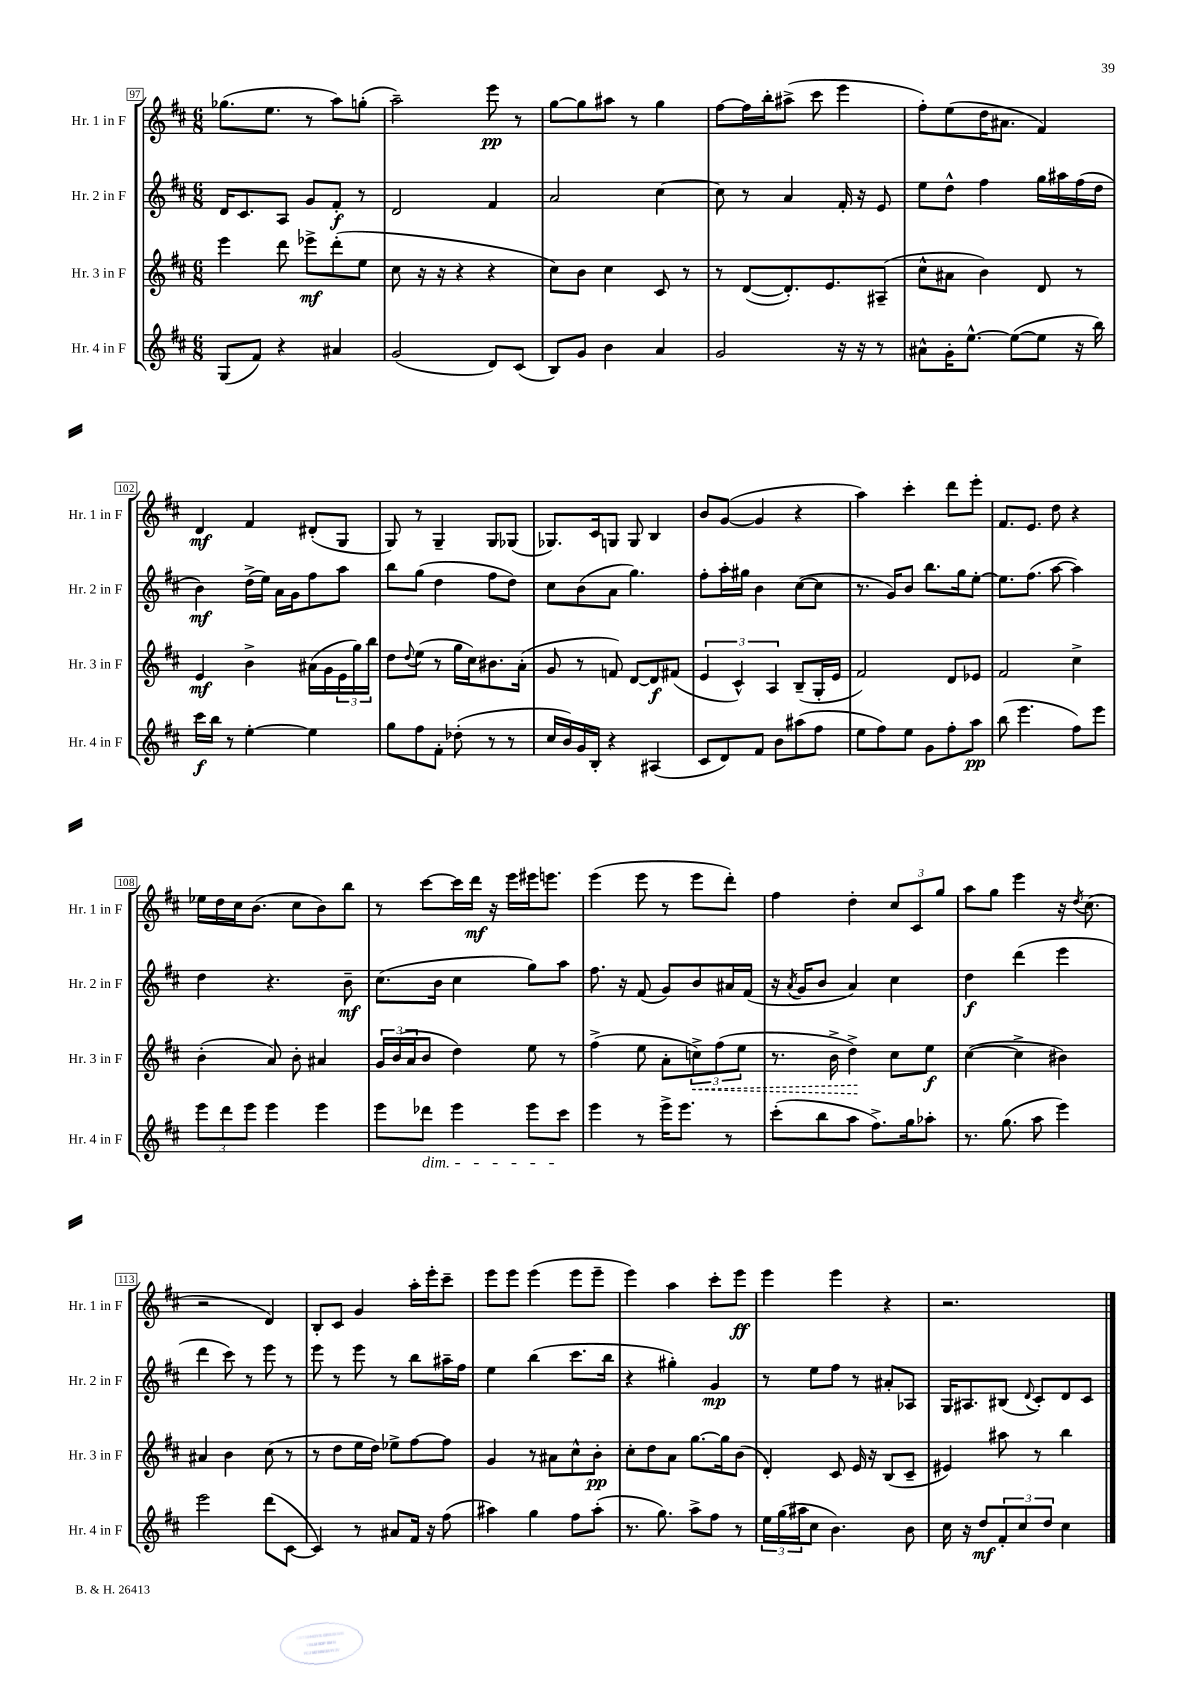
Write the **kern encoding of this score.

**kern	**kern	**kern	**kern
*staff4	*staff3	*staff2	*staff1
*clefG2	*clefG2	*clefG2	*clefG2
*k[f#c#]	*k[f#c#]	*k[f#c#]	*k[f#c#]
*M6/8	*M6/8	*M6/8	*M6/8
(8G/L	4eee\	16d/LK	(8.gg-\L
.	.	8.c#/	.
8f#/J)	.	.	.
.	.	.	8.ee\J
4r	8ddd\	8A/J	.
.	8eee-^\L	8g/L	8r
4a#/	(8ddd'\	8f#'/J	8aa\L)
.	8ee\J	8r	(8gg'\J
=	=	=	=
(2g/	8cc#\	2d/	2aa~\)
.	16r	.	.
.	16r	.	.
.	4r	.	.
8d/L)	4r	4f#/	8eee\
(8c#/J	.	.	8r
=	=	=	=
8B/L)	8cc#\L)	2a/	[8gg\L
8g/J	8b\J	.	8gg\]
4b\	4cc#\	.	8aa#\J
.	.	.	8r
4a/	8c#/	[4cc#\	4gg\
.	8r	.	.
=	=	=	=
2g/	8r	8cc#\]	[8ff#\L
.	([8d/L	8r	16ff#\]L
.	.	.	16bb'\J
.	8.d'/])	4a/	(8aa#^\J
.	.	.	8ccc#\
.	8.e/	.	.
16r	.	16f#'/	4eee\
16r	.	16r	.
8r	(8A#~/J	8e/	.
=	=	=	=
8a#^^\L	8cc#^^\L	8ee\L	8ff#'\L)
16g'\K	8a#\J	8dd^^\J	(8ee\
[8.ee^^\J	.	.	.
.	4b\)	4ff#\	16dd\K
.	.	.	8.a#\J
(8ee\_L	.	.	.
8ee\]J	8d/	16gg\LL	4f#/)
.	.	16aa#\	.
16r	8r	(16ff#\	.
16bb\)	.	16dd\JJ	.
=	=	=	=
16ccc#\LL	4e/	4b\)	4d/
16bb\JJ	.	.	.
8r	.	.	.
[4ee'\	4b^\	(16dd^\LL	4f#/
.	.	16ee\JJ)	.
.	.	16a\LL	.
.	.	16g\J	.
4ee\]	(16a#\LL	8ff#\	(8d#'/L
.	16g\	.	.
.	24e\	8aa\J	8G/J
.	24gg\)	.	.
.	24bb\JJ	.	.
=	=	=	=
8gg\L	8dd\L	8bb\L	8G/)
.	8qqdd/	.	.
8ff#\	(8ee\J	(8gg\J	8r
8f#'\J	8r	4dd\	4G~/
(8dd-'\	16gg\LL	.	.
.	16cc#\J)	.	.
8r	8.b#\	8ff#\L	8G/L
8r	.	8dd\J)	(8G-/J
.	(16a'\Jk	.	.
=	=	=	=
16cc#/LL	8g/	8cc#\L	8.G-/L)
16b/)	.	.	.
16g/	8r	(8b\	.
16B'/JJ	.	.	16c#/k
4r	8f/)	8a\J	8G/J
.	[8d/L	4.gg\)	8G/
(4A#/	8d/]	.	4B/
.	(8f#/J	.	.
=	=	=	=
8c#/L	6e/	8ff#'\L	8b/L
8d/)	.	16aa'\L	([8g/J
.	6c#^^/)	.	.
.	.	16gg#\JJ	.
8f#/J	.	4b\	4g/]
.	6A/	.	.
8b\L	.	.	.
(8aa#\	(8B~/L	([8cc#\L	4r
8ff#\J	16G'/L	8cc#\]J	.
.	16e/JJ	.	.
=	=	=	=
8ee\L	2f#/)	8.r	4aa\)
8ff#\)	.	.	.
.	.	16g/LK)	.
8ee\J	.	8b/J	4ccc#'\
8g\L	.	8.bb\L	.
8ff#'\	8d/L	.	8ddd\L
.	.	16gg\k	.
8aa\J	8e-/J	[8ee'\J	8eee'\J
=	=	=	=
(8bb\	2f#/	8.ee\]L	8.f#/L
4.eee\	.	.	.
.	.	(8.ff#\J	8.e/J
.	.	[8aa\	8dd\
8ff#\L)	4cc#^\	4aa\])	4r
8eee\J	.	.	.
=	=	=	=
12eee\L	(4b'\	4dd\	16ee-\LL
.	.	.	16dd\
12ddd\	.	.	.
.	.	.	16cc#\J
12eee\J	.	.	.
.	.	.	(8.b\J
4eee\	8a/)	4.r	.
.	8b'\	.	8cc#\L
4eee\	4a#/	.	8b\)
.	.	8b~\	8bb\J
=	=	=	=
8eee\L	24g/LL	(8.cc#\L	8r
.	(24b/	.	.
.	24a/J	.	.
8ddd-\J	8b/J	.	[8ccc#\L
.	.	16b\Jk	.
4eee\	4dd\)	4cc#\	16ccc#\]L
.	.	.	16ddd\JJ
.	.	.	16r
.	.	.	16eee\LL
8eee\L	8ee\	8gg\L)	16eee#\J
.	.	.	8.eee\J
8ccc#\J	8r	8aa\J	.
=	=	=	=
4eee\	(4ff#^\	8.ff#\	(4eee\
.	.	16r	.
8r	8ee\	(8f#/	8eee\
16eee^\LK	8a'\L	8g/L)	8r
8.eee\J	.	.	.
.	12cc^\)	8b/	8eee\L
.	(12ff#\	.	.
8r	.	16a#/L	8ddd'\J)
.	12ee\J	.	.
.	.	(16f#/JJ	.
=	=	=	=
(8ccc#'\L	8.r	16r	4ff#\
.	.	8qa/	.
.	.	16g/LK	.
8bb\	.	8b/J	.
.	16b^\	.	.
8aa\J	4dd^\)	4a/)	4dd'\
8.ff#^\L)	.	.	.
.	8cc#\L	4cc#\	12cc#/L
16gg\k	.	.	.
.	.	.	12c#/
8aa-'\J	8ee\J	.	.
.	.	.	12gg/J
=	=	=	=
8.r	([4cc#\	4dd\	8aa\L
.	.	.	8gg\J
(8.gg\	.	.	.
.	4cc#^\]	(4ddd\	4eee\
8aa\	.	.	.
4eee\)	4b#\)	4eee\	16r
.	.	.	8qdd/
.	.	.	(8.cc#\
=	=	=	=
2eee\	4a#/	4ddd\	2r
.	4b\	8ccc#\)	.
.	.	8r	.
(8ddd\L	(8cc#\	8eee\	4d/)
[8c#\J	8r	8r	.
=	=	=	=
4c#/])	8r	8eee\	8B'/L
.	8dd\L	8r	8c#/J
8r	16ee\L	8eee\	4g/
.	16dd\JJ)	.	.
8a#/L	8ee-^\L	8r	.
16f#/Jk	[8ff#\	8bb\L	16aa'\LL
16r	.	.	16eee'\J
(8ff#\	8ff#\]J	16aa#~\L	8ccc#~\J
.	.	16ff#\JJ	.
=	=	=	=
4aa#\)	4g/	4ee\	8eee\L
.	.	.	8eee\J
4gg\	8r	(4bb\	(4eee\
.	8a#\L	.	.
8ff#\L	8cc#^^\	8.ccc#\L	8eee\L
(8aa#'\J	8b'\J	.	8eee~\J
.	.	16bb\Jk	.
=	=	=	=
8.r	8cc#'\L	4r	4eee\)
.	8dd\	.	.
8.gg\)	.	.	.
.	8a\J	4gg#'\)	4aa\
8aa^\L	[8.gg\L	.	.
8ff#\J	.	4g/	8ccc#'\L
.	16gg\]k	.	.
8r	(8b\J	.	8eee\J
=	=	=	=
24ee\LL	4d'/)	8r	4eee\
(24gg\	.	.	.
24aa#\J	.	.	.
8cc#\J	.	8ee\L	.
4.b\)	8c#/	8ff#\J	4eee\
.	16e/	8r	.
.	16r	.	.
.	(8B/L	8a#'/L	4r
8b\	8c#~/J	8A-/J	.
=	=	=	=
16cc#\	4e#/)	16G/LK	2.r
16r	.	8.A#/	.
8dd/L	.	.	.
12f#'/	8aa#\	(8B#/J	.
12cc#/	.	.	.
.	.	8qqd/	.
.	8r	8c#'/L)	.
12dd/J	.	.	.
4cc#\	4bb\	8d/	.
.	.	8c#/J	.
==	==	==	==
*-	*-	*-	*-
